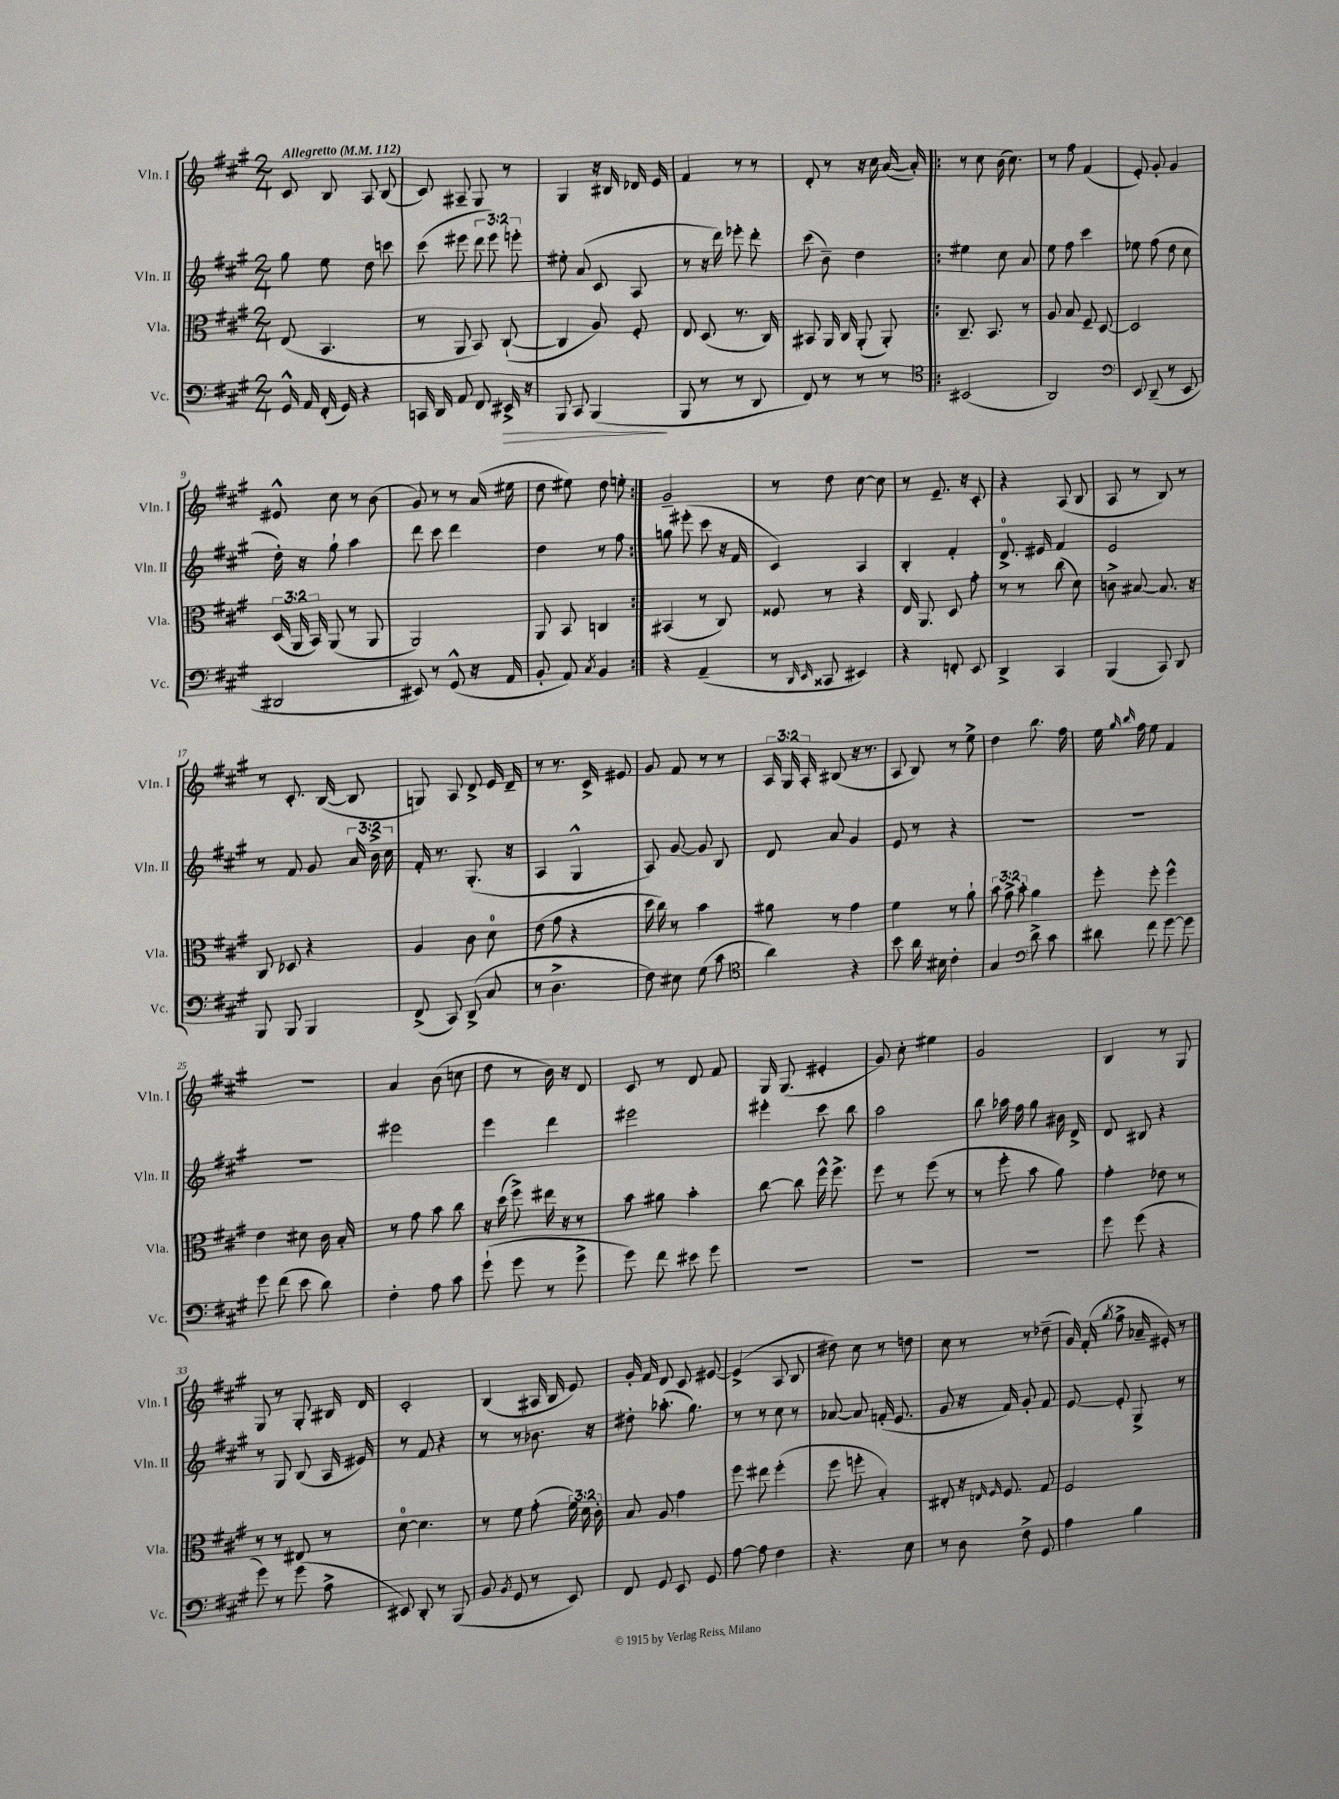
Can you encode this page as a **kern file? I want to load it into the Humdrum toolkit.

**kern	**dynam	**kern	**kern	**kern
*part4	*part4	*part3	*part2	*part1
*staff4	*staff4	*staff3	*staff2	*staff1
*I"Vc.	*	*I"Vla.	*I"Vln. II	*I"Vln. I
*I'Vc.	*	*I'Vla.	*I'Vln. II	*I'Vln. I
*clefF4	*	*clefC3	*clefG2	*clefG2
*k[f#c#g#]	*	*k[f#c#g#]	*k[f#c#g#]	*k[f#c#g#]
*M2/4	*	*M2/4	*M2/4	*M2/4
*MM112	*	*MM112	*MM112	*MM112
=1	=1	=1	=1	=1
!	!	!	!	!LO:TX:a:B:t=Allegretto
16GG#^^/	.	(8E/	8gg#\	8c#/
16AA/	.	.	.	.
(16FF#'/	.	4.BB/	8ee\	8B/
16GG#/)	.	.	.	.
4r	.	.	8dd\	8A/
.	.	.	8cccn\	(8B/
=2	=2	=2	=2	=2
16CCn/	.	8r	(8ccc#\	8c#/)
16DD/	.	.	.	.
8AA/	.	8AA/	8eee#X\	8A#X~/
8FF#/	.	8BB/)	12ddd\	8G#/
.	.	.	12eee#\)	.
!	!LO:HP:b	!	!	!
16EE#X^/	>	([8C#`/	.	8r
.	.	.	12eeen'\	.
16r	.	.	.	.
=3	=3	=3	=3	=3
8BBB/	.	4C#/]	8ee#X'\	4G#/
8CC#/	.	.	(8a/	.
(4BBB/	.	8A/)	8c#/	16r
.	.	.	.	16B#X/
.	.	8F#'/	8A/	16d-X/
.	.	.	.	16e/
.	]	.	.	.
=4	=4	=4	=4	=4
8BBB/	.	8E/	8r	4f#/
8r	.	(8D/	16r	.
.	.	.	16ddd\)	.
8r	.	8.r	8eee-X'\	8r
8DD/	.	.	8ddd'\	8r
.	.	16C#/)	.	.
=5	=5	=5	=5	=5
8FF#/)	.	8BB#X/	(8ccc#\	8d'/
8r	.	16AA/	8b~\)	8r
.	.	16C#/	.	.
8r	.	(8AA'/	4dd\	16r
.	.	.	.	16cc#\
8r	.	8AA'/)	.	([16a/
.	.	.	.	16a'/])
=6!|:	=6!|:	=6!|:	=6!|:	=6!|:
*clefC4	*	*	*	*
(2BB#X/	.	8.C#~/	4ee#X\	8r
.	.	.	.	8cc#\
.	.	8.BB/	.	.
.	.	.	8cc#\	(16b\
.	.	.	.	8.cc#\)
.	.	8r	8a/	.
=7	=7	=7	=7	=7
2AA/)	.	8A/	8ee\	8r
.	.	8B/	8ff#\	8ff#\
.	.	8F#~/	4ccc#\	(4f#/
.	.	[8D/	.	.
=8	=8	=8	=8	=8
*clefF4	*	*	*	*
8EE/	.	2D/]	8ee-X\	8e'/)
(8DD~/	.	.	(8ff#\	8g#'/
8r	.	.	8dd\	4g#/
8EE/	.	.	8cc#\	.
!!LO:LB:g=z
=9	=9	=9	=9	=9
2DD#X/	.	(24D/	16dd'\)	8e#X^^/
.	.	24AA/	.	.
.	.	.	16r	.
.	.	24BB/)	.	.
.	.	(8AA/	8gg#`\	8cc#\
.	.	8r	4aa\	8r
.	.	8AA/	.	(8b\
=10	=10	=10	=10	=10
8EE#X/)	.	2AA/)	8ddd\	8g#/)
8r	.	.	8ccc#\	8r
(8GG#^^/	.	.	4ddd\	8r
16r	.	.	.	(16a/
16AA/	.	.	.	16ee#X\
=11	=11	=11	=11	=11
8BB'/	.	8AA/	4dd\	8dd\
8AA/)	.	8BB/	.	8ee#X\)
8qC#/	.	.	.	.
4BB/	.	4Cn/	8r	8dd\
.	.	.	8ff#\	8een'\
=12:|!	=12:|!	=12:|!	=12:|!	=12:|!
4r	.	(4BB#X/	8ggn\	2g#~/
.	.	.	(8eee#X'\	.
(4AA~/	.	8r	8ccc#\	.
.	.	8C#/)	16r	.
.	.	.	16f#/	.
=13	=13	=13	=13	=13
8r	.	8F##X/	4c#/)	8r
16qqDD/	.	.	.	.
16qqEE/	.	.	.	.
8CC##X/	.	8r	.	8dd\
4EE#X/)	.	4r	4A/	[8cc#\
.	.	.	.	8cc#\]
=14	=14	=14	=14	=14
4r	.	16E/	4B'/	8r
.	.	8.AA/	.	.
.	.	.	.	8.e~/
8FFn'/	.	8D/	4f#'/	.
.	.	.	.	16r
8EE/	.	8g#'\	.	8c#'/
=15	=15	=15	=15	=15
4DD^/	.	8r	8.d^/	4r
.	.	8r	.	.
.	.	.	16e#X/	.
4CC#/	.	(8cc#\	4f#/	(8A/
.	.	8d\)	.	8B/
=16	=16	=16	=16	=16
(4BBB/	.	8cn^\	2e/	8A/
.	.	[8B#X/	.	8r
8CC#/)	.	8.B#/]	.	8B/)
8DD/	.	.	.	8r
.	.	16r	.	.
!!LO:LB:g=z
=17	=17	=17	=17	=17
8BBB/	.	8C#/	8r	8r
8BBB/	.	8D-X/	8f#/	8.c#'/
4BBB/	.	4r	8g#/	.
.	.	.	.	([16B/
.	.	.	24a/	8B/]
.	.	.	24b^\	.
.	.	.	24cc#\	.
=18	=18	=18	=18	=18
(8FF#^/	.	4A/	16f#'/	8Gn/)
.	.	.	8.r	.
8CC#/)	.	.	.	8A/
(8DD^/	.	8c#\	(8.G#'/	8d^/
8C#/	.	8d\	.	16e/
.	.	.	16r	16d~/
=19	=19	=19	=19	=19
8r	.	(8e\	4A/	8r
4.D^\	.	8g#\	.	8.r
.	.	4r	4G#^^/	.
.	.	.	.	16c#^/
.	.	.	.	8e#X/
=20	=20	=20	=20	=20
8F#\)	.	16dd\	8A/)	8g#/
.	.	16cc#\)	.	.
8E#X\	.	8r	[8g#/	8f#/
(8G#\	.	4b\	8g#/]	8r
8c#\	.	.	8B/	8r
=21	=21	=21	=21	=21
*clefC4	*	*	*	*
4a\)	.	8a#X\	8d/	24A/
.	.	.	.	24G#/
.	.	.	.	24A'/
.	.	8r	8a/	(8B#X/
4r	.	4g#\	4g#/	16r
.	.	.	.	8.r
=22	=22	=22	=22	=22
8b\	.	4f#\	8e/	8A/
16a\	.	.	8r	8B/)
16B#X\	.	.	.	.
4c#'\	.	8r	4r	8r
.	.	8a`\	.	8ee^\
=23	=23	=23	=23	=23
4G#/	.	12b\	2r	4dd\
.	.	12g#^\	.	.
.	.	12b'\	.	.
*clefF4	*	*	*	*
8d^\	.	4a\	.	8.bb\
8c#\	.	.	.	.
.	.	.	.	16ff#\
=24	=24	=24	=24	=24
8d#X\	.	8ff#'\	2r	16ee\
.	.	.	.	16qqgg#/
.	.	.	.	16qqbb/
.	.	.	.	16ff#\
8f#\	.	8ff#'\	.	8ee\
[8g#\	.	4ff#^^\	.	4f#/
8g#\]	.	.	.	.
!!LO:LB:g=z
=25	=25	=25	=25	=25
8g#\	.	4e\	2r	2r
(8f#\	.	.	.	.
8e\	.	8d#X\	.	.
8d\)	.	16c#\	.	.
.	.	16B'/	.	.
=26	=26	=26	=26	=26
4F#'\	.	8r	2eee#X\	4a/
.	.	8g#\	.	.
8A\	.	8b\	.	(8b\
8c#\	.	8cc#\	.	8ccn\
=27	=27	=27	=27	=27
(8g#`\	.	16r	4eee\	8dd\
.	.	(16dd\	.	.
8g#\	.	8ff#^\)	.	8r
8r	.	16ee#X\	4ddd\	16b\)
.	.	16r	.	16r
8g#^\	.	8r	.	8d/
=28	=28	=28	=28	=28
8g#\)	.	8b\	2eee#X\	8c#/
8f#\	.	8a#X\	.	8r
8e#X\	.	4b'\	.	8d/
8g#\	.	.	.	8f#/
=29	=29	=29	=29	=29
2r	.	[8cc#\	4eee#X'\	16G#/
.	.	.	.	(8.G#/
.	.	8cc#\]	.	.
.	.	16ff#^^\	8ccc#\	4e#X'/
.	.	8.ff#^\	.	.
.	.	.	8bb\	.
=30	=30	=30	=30	=30
2r	.	8ff#\	2aa\	8g#/)
.	.	8r	.	8cc#'\
.	.	(8ff#\	.	4ee#X\
.	.	8r	.	.
=31	=31	=31	=31	=31
2r	.	8r	8bb\	2g#/
.	.	8ff#'\	16aa-X\	.
.	.	.	16ff#\	.
.	.	8b\	8gg#\	.
.	.	8a\)	16b#X\	.
.	.	.	16d^/	.
=32	=32	=32	=32	=32
8g#\	.	4g#'\	8d/	4B/
(8g#\	.	.	8B#X/	.
4r	.	8e-X\	4r	8r
.	.	8r	.	8G#/
!!LO:LB:g=z
=33	=33	=33	=33	=33
8g#\)	.	8r	8r	8G#/
8r	.	8r	8G#/	8r
(8g#\	.	8E#X/	(8B/	8G#'/
8A^\	.	8r	16A/	16B#X/
.	.	.	16e#X/)	16d/
=34	=34	=34	=34	=34
8EE#X/)	.	[8d\	8r	2c#'/
8DD'/	.	4.d\]	8f#/	.
8r	.	.	4r	.
(8BBB/	.	.	.	.
=35	=35	=35	=35	=35
8BB/	.	8r	8r	(4B/
8qBB/	.	.	.	.
8GG#/	.	8f#\	8r	.
8r	.	(8g#'\	8.b-X\	16A#X/
.	.	.	.	16B/
8EE/)	.	24f#\)	.	8e/)
.	.	24d\	.	.
.	.	.	16r	.
.	.	24c#'\	.	.
=36	=36	=36	=36	=36
8FF#/	.	8B/	8dd#X'\	16g#'/
.	.	.	.	16f#/
8GG#/	.	8A/	(8.aa-X'\	8d/
8EE/	.	4g#\	.	8c#/
.	.	.	8.gg#\)	.
8GG#/	.	.	.	[8e#X/
=37	=37	=37	=37	=37
[8A\	.	8ff#\	8r	(4e#^/]
8A\]	.	8ee#X\	8r	.
4F#\	.	(4ff#'\	8cc#\	8A/
.	.	.	8r	8B/
=38	=38	=38	=38	=38
4.r	.	8ff#\	[8a-X/	8dd#X\)
.	.	8ffn'\	8a-/]	8cc#\
.	.	4B'/)	(16fn'/	8r
.	.	.	8.e/	.
8E\	.	.	.	8ddn\
=39	=39	=39	=39	=39
8r	.	8E#X'/	8g#/	8cc#\
8D\	.	16r	16r	8r
.	.	16qqEn/	.	.
.	.	16qqF#/	.	.
.	.	8.F#/	16f#/)	.
8F#^\	.	.	8g#'/	8r
8GG#/	.	8G#/	8f#/	(8dd-X~\
=40	=40	=40	=40	=40
4A\	.	2F#/	[8e/	16g#/)
.	.	.	.	(16f#'/
.	.	.	.	8qgg#/
.	.	.	8e'/]	8ff#^\
4B\	.	.	8G#^/	16a-X~/
.	.	.	.	16e#X'/)
.	.	.	8r	8r
==	==	==	==	==
*-	*-	*-	*-	*-
